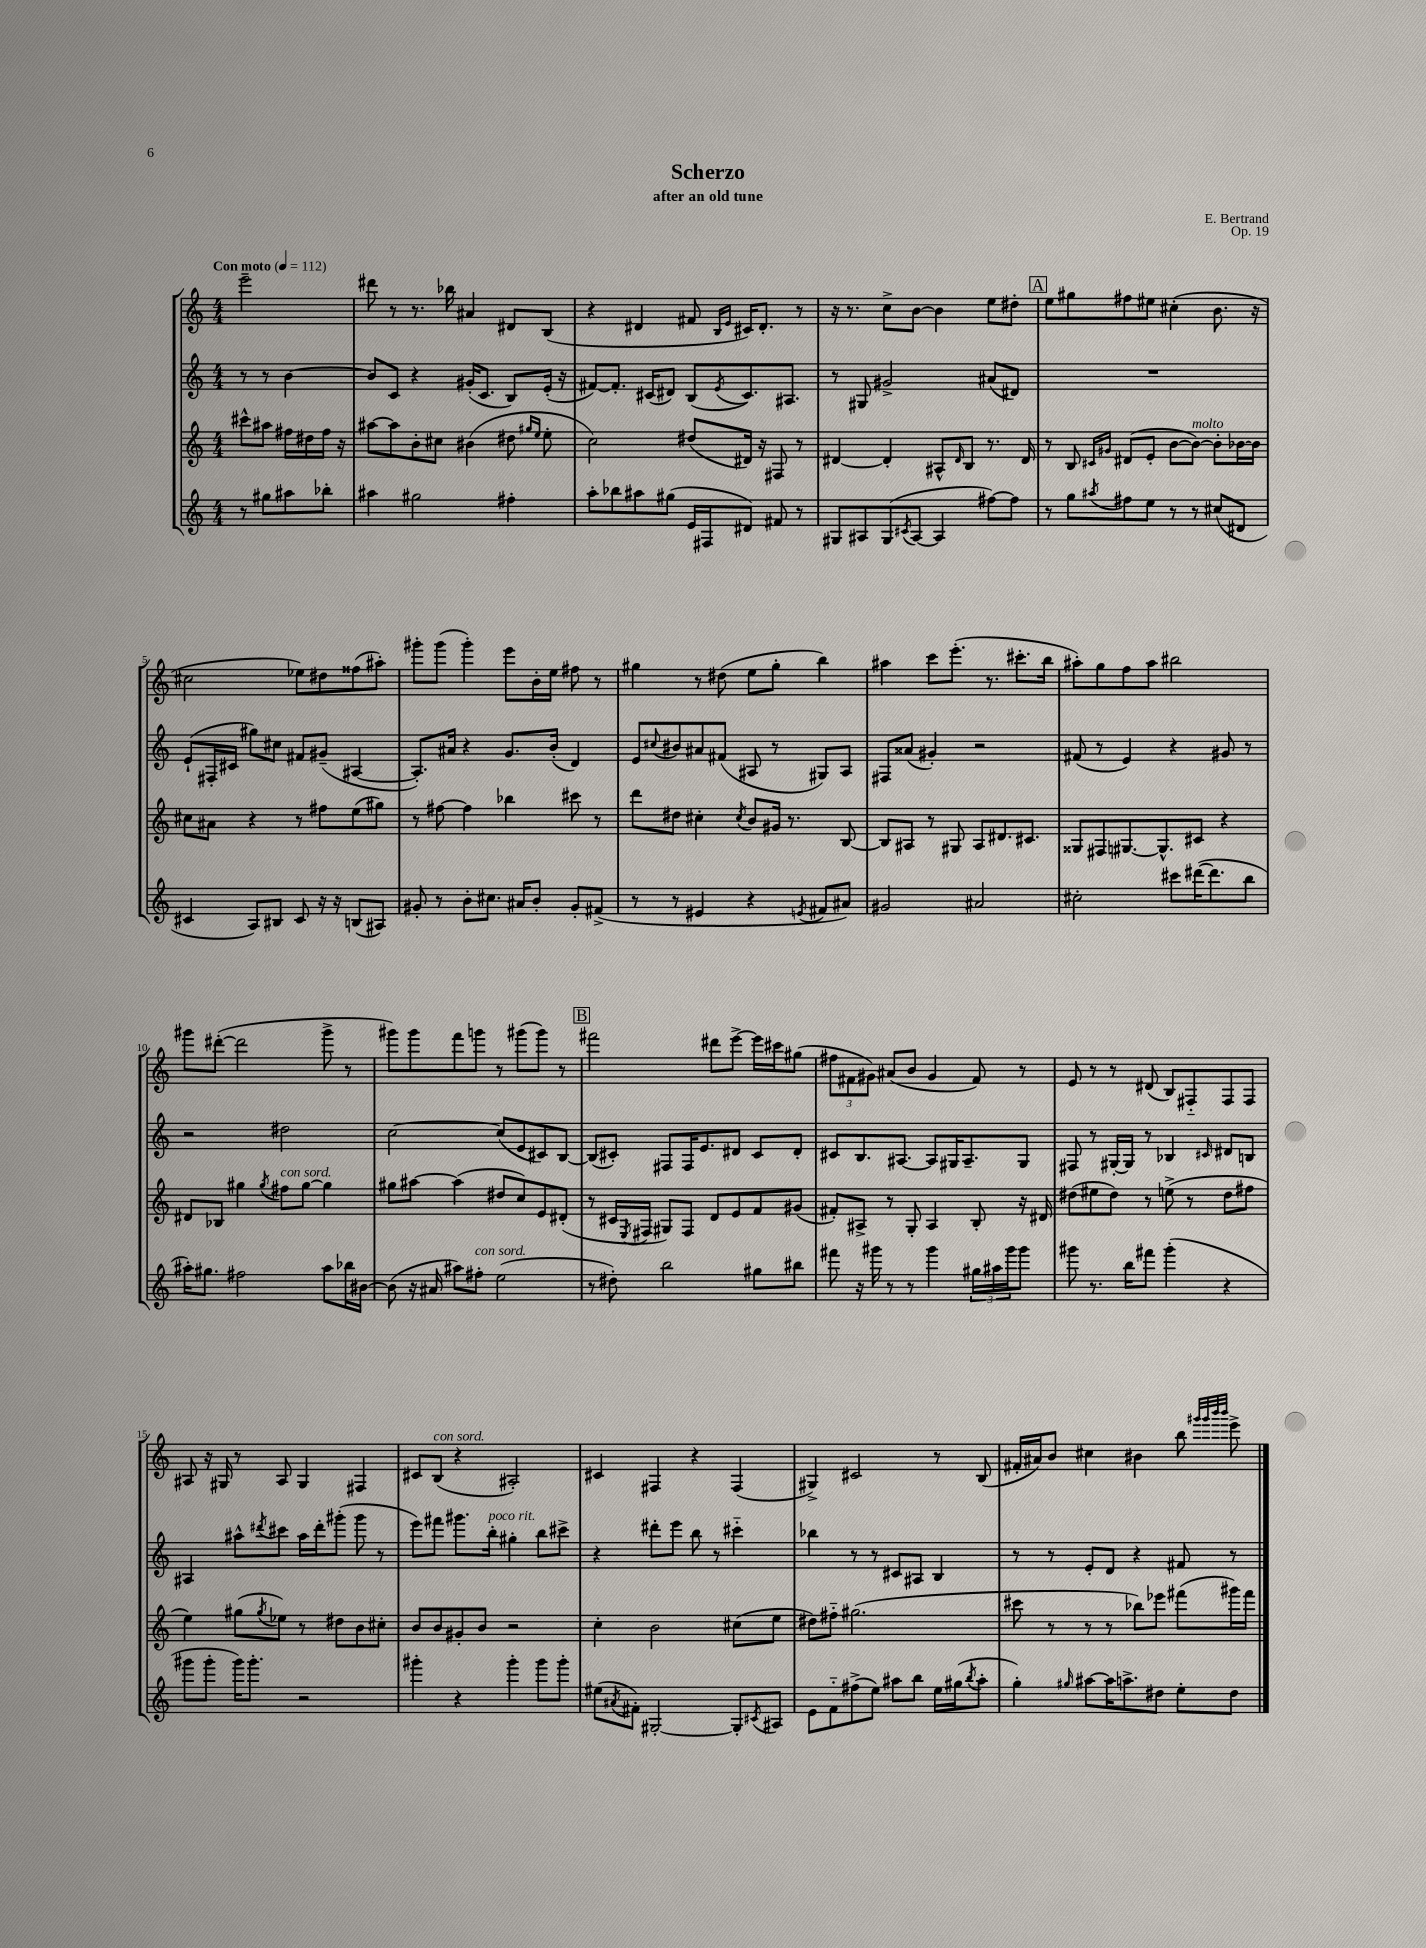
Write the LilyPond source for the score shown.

\header { title = "Scherzo" composer = "E. Bertrand" subtitle = "after an old tune" opus = "Op. 19" }
<<
\new StaffGroup <<
\new Staff = "s0" {
    \clef treble \key c \major \numericTimeSignature \time 4/4 \partial 2 \tempo "Con moto" 4 = 112
    e'''2-- |
    dis'''8 r8 r8. bes''16 ais'4 dis'8 b8( |
    r4 dis'4 fis'8 \grace { b16 e'16 } cis'16) dis'8.-. r8 |
    r16 r8. c''8-> b'8~ b'4 e''8 dis''8-. |
    \mark \markup { \box "A" } e''8 gis''8 fis''8 eis''8 cis''4-.( b'8. r16 |
    cis''2 ees''8) dis''8 fisis''8( ais''8-.) |
    gis'''8-. gis'''8( gis'''4-.) e'''8 b'16-. e''16 fis''8 r8 |
    gis''4 r8 dis''8( e''8 gis''8-. b''4) |
    ais''4 c'''8 e'''8.-.( r8. cis'''8.-. b''16 |
    ais''8-.) g''8 f''8 ais''8 bis''2 |
    gis'''8 dis'''8~-.( dis'''2 gis'''8-> r8 |
    gis'''8) gis'''8 f'''8 g'''8 r8 gis'''8( gis'''8) r8 |
    \mark \markup { \box "B" } fis'''2 dis'''8 e'''8~-> e'''16 cis'''16 gis''8( |
    \tuplet 3/2 { fis''8 fis'8 gis'8) } ais'8( b'8 gis'4 fis'8) r8 |
    e'8 r8 r8 dis'8( b8) fis8-_ fis8 fis8 |
    ais8 r16 gis16 r8 ais8 gis4 fis4 |
    cis'8 b8^\markup { \italic "con sord." }( r4 ais2-.) |
    cis'4 fis4 r4 fis4( |
    gis4->) cis'2 r8 b8( |
    fis'16-. ais'16) b'8 cis''4 bis'4 b''8 \grace { gis'''32 gis'''32 b'''32 b'''32 } e'''8-> \bar "|." |
}
\new Staff = "s1" {
    \clef treble \key c \major \numericTimeSignature \time 4/4 \partial 2
    r8 r8 b'4~ |
    b'8 c'8 r4 gis'16-.( c'8. b8) e'16-.( r16 |
    fis'8~) fis'8.-. cis'16( dis'8) b8( \acciaccatura { e'8 } cis'8.) ais8. |
    r8 gis8 gis'2-> ais'8( dis'8) |
    \mark \markup { \box "A" } R1 |
    e'8-!( fis16-. cis'16 gis''8) cis''8 fis'8 gis'8--( ais4~ |
    ais8.-.) ais'16 r4 g'8. b'16-.( d'4) |
    e'8 \appoggiatura { cis''8 } bis'8 ais'8 fis'8( ais8 r8 gis8) ais8 |
    fis8 aisis'8( gis'4-.) r2 |
    fis'8( r8 e'4) r4 gis'8 r8 |
    r2 dis''2 |
    c''2~ c''8( e'8 cis'8) b8~ |
    \mark \markup { \box "B" } b8( cis'8-.) fis8 fis16 e'8. dis'8 cis'8 dis'8-. |
    cis'8 b8. ais8.~ ais8 gis16 ais8.-- gis8 |
    fis8 r8 gis16~-. gis16 r8 bes4 \grace { cis'16 } dis'8 b8 |
    ais4 ais''8-^ \acciaccatura { dis'''8 } cis'''8 ais''16 dis'''16-. gis'''8-.( gis'''8 r8 |
    e'''8) fis'''8 gis'''8. b''16-.^\markup { \italic "poco rit." } gis''4-. b''8 cis'''8-> |
    r4 dis'''8-. e'''8 b''8 r8 cis'''4-_ |
    bes''4 r8 r8 cis'8 ais8 b4 |
    r8 r8 e'8-. d'8 r4 fis'8 r8 \bar "|." |
}
\new Staff = "s2" {
    \clef treble \key c \major \numericTimeSignature \time 4/4 \partial 2
    cis'''8-^ ais''8 fis''16 dis''16 fis''16 r16 |
    ais''8~ ais''8 b'8-. cis''8 bis'4( dis''8 \grace { gis''16 e''16 } e''8-. |
    c''2) dis''8( dis'16) r16 fis8 r8 |
    dis'4~ dis'4-. ais8-^ \grace { dis'16 } b8 r8. dis'16 |
    \mark \markup { \box "A" } r8 b8 \grace { cis'16 gis'16 } dis'8( e'8-. b'8~ b'8~^\markup { \italic "molto" }) b'8-. bes'16~ bes'16 |
    cis''8 ais'8 r4 r8 fis''8 e''8( gis''8) |
    r8 fis''8~ fis''4 bes''4 cis'''8 r8 |
    d'''8 dis''8 cis''4-. \acciaccatura { cis''8 } b'8 gis'16 r8. b8~ |
    b8 ais8 r8 gis8 ais8 dis'8. cis'8. |
    gisis8 fis8 gis8.~ gis8.-^ cis'8 r4 |
    dis'8 bes8 gis''4 \acciaccatura { gis''8 } fis''8^\markup { \italic "con sord." } gis''8~ gis''4 |
    gis''8 ais''8~ ais''4( dis''8 c''8) e'8 dis'8-.( |
    \mark \markup { \box "B" } r8 cis'16 \acciaccatura { e8 } fis16 gis8) fis8 d'8 e'8 f'8 gis'8( |
    fis'8-.) ais8-> r8 g8-. ais4 b8-. r16 dis'16 |
    dis''8( eis''8 dis''8) r8 e''8->( r8 dis''8 fis''8 |
    e''4) gis''8( \acciaccatura { gis''8 } ees''8) r8 dis''8 b'8 cis''8-. |
    b'8 b'8 gis'8-. b'8 r2 |
    c''4-. b'2 cis''8( e''8 |
    dis''8) fis''8-_ gis''2.( |
    cis'''8 r8 r8 r8 bes''8) ees'''8 fis'''8( gis'''16) fis'''16 \bar "|." |
}
\new Staff = "s3" {
    \clef treble \key c \major \numericTimeSignature \time 4/4 \partial 2
    r8 gis''8 ais''8 bes''8-. |
    ais''4 gis''2 fis''4-. |
    a''8-. bes''8 ais''8 gis''8( e'16 fis16 dis'8) fis'8 r8 |
    gis8 ais8 gis8( \acciaccatura { cis'8 } ais8~ ais4 fis''8~) fis''8 |
    \mark \markup { \box "A" } r8 g''8 \acciaccatura { ais''8 } fis''8 e''8 r8 r8 cis''8( dis'8 |
    cis'4 a8) bis8 cis'8 r16 r16 b8( ais8) |
    gis'8-. r8 b'8-. cis''8. ais'16 b'8-. gis'8-. fis'8->( |
    r8 r8 eis'4 r4 \acciaccatura { e'8 } fis'8 ais'8) |
    gis'2 ais'2 |
    cis''2-. cis'''8 dis'''16~( dis'''8. b''8 |
    ais''16-.) gis''8. fis''2 ais''8 bes''16 bis'16~ |
    bis'8( r16 ais'16 ais''8) fis''8-.^\markup { \italic "con sord." } e''2( |
    \mark \markup { \box "B" } r8 dis''8-.) b''2 gis''8 bis''8 |
    fis'''8 r16 gis'''16 r8 r8 gis'''4 \tuplet 3/2 { gis''16 ais''16 gis'''16 } gis'''8 |
    gis'''8 r8. b''16 fis'''8 gis'''4-.( r4 |
    gis'''8 gis'''8-. gis'''16) gis'''8.-. r2 |
    gis'''4-. r4 gis'''4-. gis'''8 gis'''8-. |
    eis''8( \acciaccatura { ais'8 } fis'8-.) gis2~-. gis8-. \acciaccatura { cis'8 } ais8 |
    e'8 f'8-_ fis''8->( e''8) ais''8 b''8 e''16 gis''16( \acciaccatura { b''8 } ais''8-. |
    g''4-.) \grace { gis''16 } ais''8~ ais''16 a''8.-> dis''8 e''8-. dis''8 \bar "|." |
}
>>
>>
